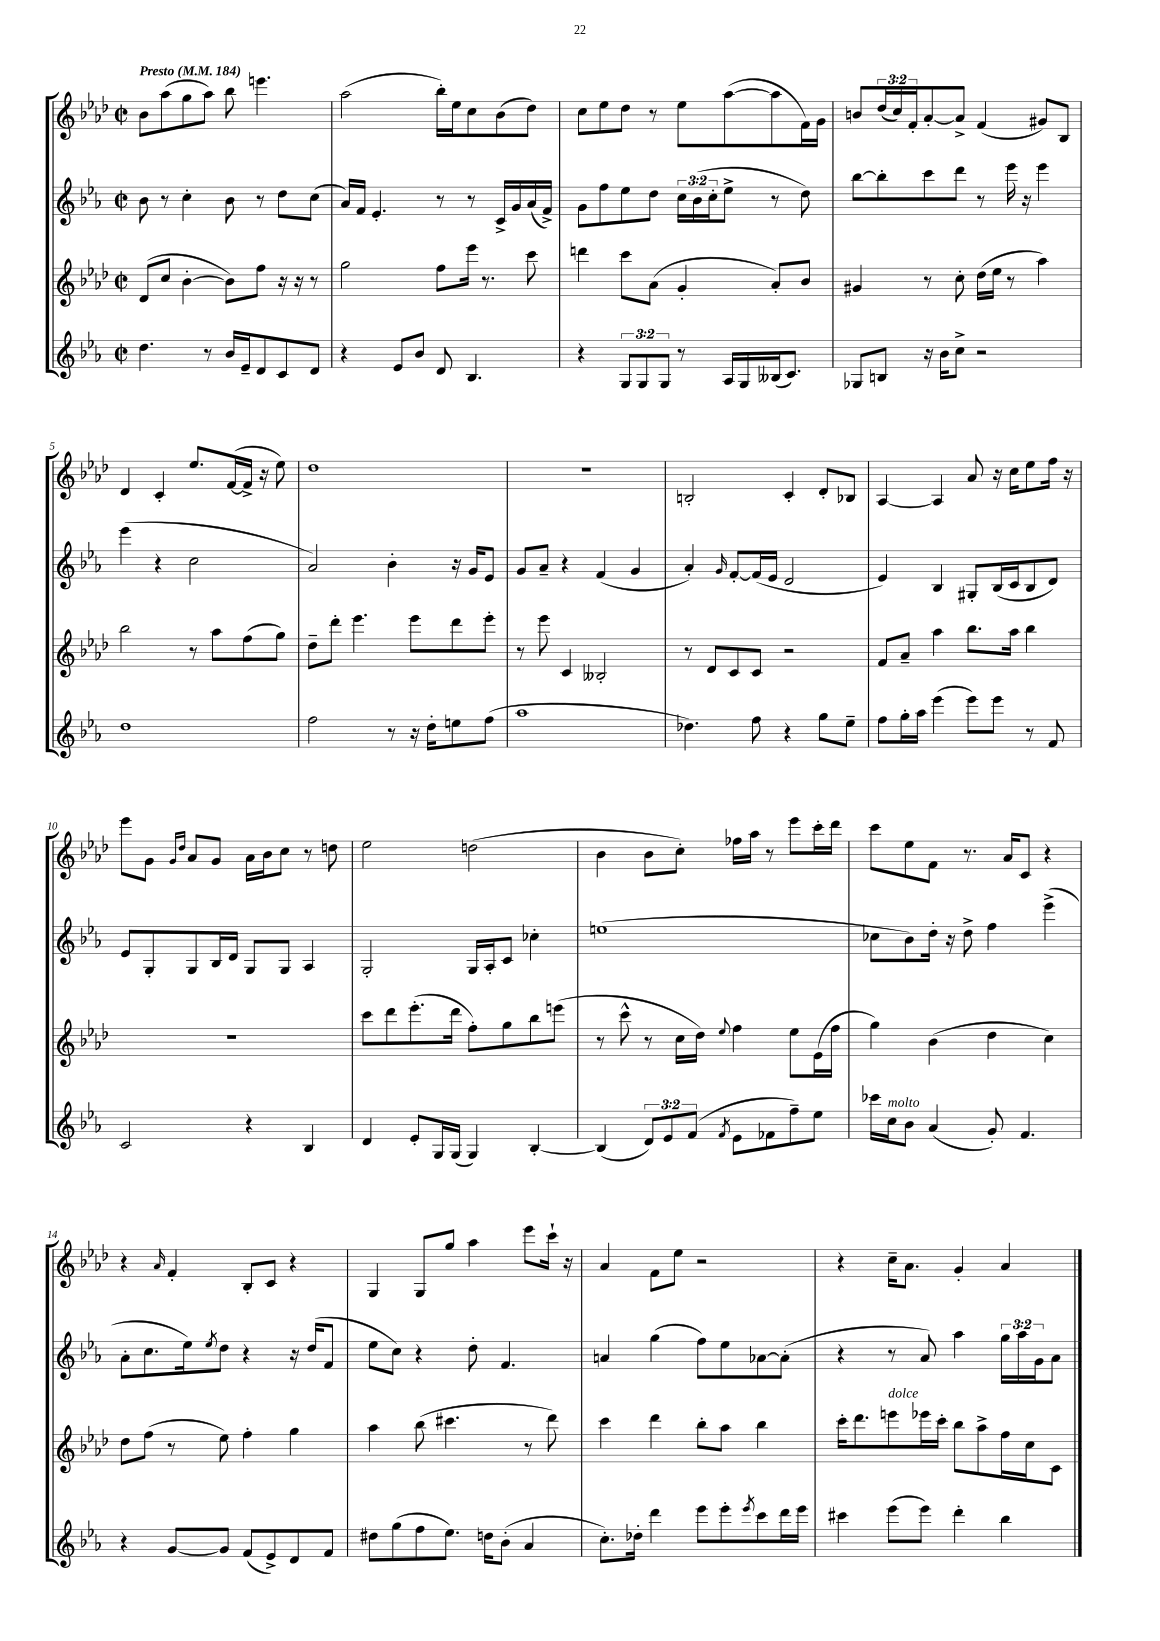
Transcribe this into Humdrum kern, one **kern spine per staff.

**kern	**kern	**kern	**kern
*staff4	*staff3	*staff2	*staff1
*clefG2	*clefG2	*clefG2	*clefG2
*k[b-e-a-]	*k[b-e-a-d-]	*k[b-e-a-]	*k[b-e-a-d-]
*M2/2	*M2/2	*M2/2	*M2/2
*met(c|)	*met(c|)	*met(c|)	*met(c|)
*MM184	*MM184	*MM184	*MM184
4.dd	(8d-	8b-	8b-
.	8cc	8r	(8aa-
.	[4b-'	4cc'	8gg
8r	.	.	8aa-)
16b-	8b-])	8b-	8bb-
16e-~	.	.	.
8d	8ff	8r	4.eee
8c	16r	8dd	.
.	16r	.	.
8d	8r	(8cc	.
=	=	=	=
4r	2gg	16a-)	(2aa-
.	.	16f	.
.	.	4.e-'	.
8e-	.	.	.
8b-	.	.	.
8d	8ff	8r	16bb-')
.	.	.	16ee-
4.B-	16eee-	8r	8cc
.	8.r	.	.
.	.	16c^	(8b-
.	.	16g	.
.	8ccc	(16a-	8dd-)
.	.	16f^)	.
=	=	=	=
4r	4ddd	8g	8cc
.	.	8ff	8ee-
12G	8ccc	8ee-	8dd-
12G	.	.	.
.	(8a-	8dd	8r
12G	.	.	.
8r	4g'	24cc	8ee-
.	.	(24b-	.
.	.	24cc'	.
16A-	.	8ee-^	([8aa-
16G	.	.	.
(16B--	8a-')	8r	8aa-]
8.c)	.	.	.
.	8b-	8dd)	16f)
.	.	.	16g
=	=	=	=
8G-	4g#	[8bb-	8b
8B	.	8bb-']	(24dd-
.	.	.	24cc)
.	.	.	24f'
16r	8r	8ccc	[8a-'
16b-	.	.	.
8cc^	8cc'	8ddd	8a-^]
2r	(16dd-	8r	(4f
.	16ee-	.	.
.	8r	16eee-	.
.	.	16r	.
.	4aa-)	4eee-	8g#)
.	.	.	8B-
=	=	=	=
1dd	2bb-	(4eee-	4d-
.	.	4r	4c'
.	8r	2cc	8.ee-
.	8aa-	.	.
.	.	.	([16f
.	(8ff	.	16f^]
.	.	.	16r
.	8gg)	.	8ee-)
=	=	=	=
2ff	8dd-~	2a-)	1dd-
.	8ddd-'	.	.
.	4.eee-	.	.
8r	.	4b-'	.
16r	8eee-	.	.
16dd'	.	.	.
8ee	8ddd-	16r	.
.	.	16g	.
(8ff	8eee-'	8e-	.
=	=	=	=
1aa-	8r	8g	1r
.	8eee-	8a-~	.
.	4c	4r	.
.	2B--'	(4f	.
.	.	4g	.
=	=	=	=
4.dd-)	8r	4a-')	2B'
.	8d-	.	.
.	.	16qqg	.
.	8c	[8f'	.
8ff	8c	(16f]	.
.	.	16e-	.
4r	2r	2d	4c'
8gg	.	.	8d-'
8ee-~	.	.	8B-
=	=	=	=
8ff	8f	4e-)	[4A-
16gg'	8a-~	.	.
16aa-	.	.	.
(4eee-	4aa-	4B-	4A-]
8eee-)	8.bb-	8G#'	8a-
8eee-	.	(16B-	16r
.	16aa-	16c	16cc
8r	4bb-	8B-	8ee-
8f	.	8d)	16ff
.	.	.	16r
=	=	=	=
2c	1r	8e-	8eee-
.	.	8G'	8g
.	.	.	16qqg
.	.	.	16qqdd-
.	.	8G	8a-
.	.	16B-	8g
.	.	16d	.
4r	.	8G	16a-
.	.	.	16b-
.	.	8G	8cc
4B-	.	4A-	8r
.	.	.	8dd
=	=	=	=
4d	8ccc	2G'	2ee-
.	8ddd-	.	.
8e-'	(8.eee-'	.	.
16G	.	.	.
(16G	16ddd-	.	.
4G)	8ff')	16G	(2dd
.	.	16A-'	.
.	8gg	8c	.
[4B-'	8bb-	4cc-'	.
.	(8eee	.	.
=	=	=	=
(4B-]	8r	(1ee	4b-
.	8ccc^^	.	.
12d)	8r	.	8b-
12e-	.	.	.
.	16cc	.	8cc')
(12f	.	.	.
.	16dd-)	.	.
8qf	8qqee-	.	.
8e-	4ff	.	16ff-
.	.	.	16aa-
8f-	.	.	8r
8ff~)	8ee-	.	8eee-
8ee-	(16e-	.	16ccc'
.	16ff	.	16ddd-
=	=	=	=
16ccc-	4gg)	8cc-	8ccc
16cc	.	.	.
8b-	.	8b-)	8ee-
(4a-	(4b-	16dd'	8f
.	.	16r	.
.	.	8dd^	8.r
8g')	4dd-	4ff	.
.	.	.	16a-
4.f	.	.	8c
.	4cc)	(4eee-^	4r
=	=	=	=
4r	8dd-	8a-'	4r
.	(8ff	8.cc	.
.	.	.	16qqa-
[8g	8r	.	4f'
.	.	16ee-)	.
.	.	8qee-	.
8g]	8ee-)	8dd	.
(8f	4ff'	4r	8B-'
8e-^)	.	.	8c
8d	4gg	16r	4r
.	.	(16dd	.
8f	.	8f	.
=	=	=	=
8dd#	4aa-	8ee-	4G
(8gg	.	8cc)	.
8ff	(8bb-	4r	8G
8.ee-)	4.ccc#	.	8gg
.	.	8dd'	4aa-
16dd	.	.	.
(8b-'	.	4.f	.
4a-	8r	.	8eee-
.	8ddd-)	.	16ccc`
.	.	.	16r
=	=	=	=
8.cc')	4ccc	4a	4a-
16dd-'	.	.	.
4ddd	4ddd-	(4gg	8f
.	.	.	8ee-
8eee-	8bb-'	8ff)	2r
8eee-'	8aa-	8ee-	.
8qeee-	.	.	.
8ccc	4bb-	[8a-	.
16ddd	.	(8a-']	.
16eee-	.	.	.
=	=	=	=
4ccc#	16ccc'	4r	4r
.	8.ddd-	.	.
(8eee-	8eee	8r	16cc~
.	.	.	8.a-
8eee-)	16eee-	8a-)	.
.	16ccc'	.	.
4ddd'	8bb-	4aa-	4g'
.	8aa-^	.	.
4bb-	16ff	24gg	4a-
.	.	24aa-	.
.	16cc	.	.
.	.	24g	.
.	8c	8a-	.
==	==	==	==
*-	*-	*-	*-
